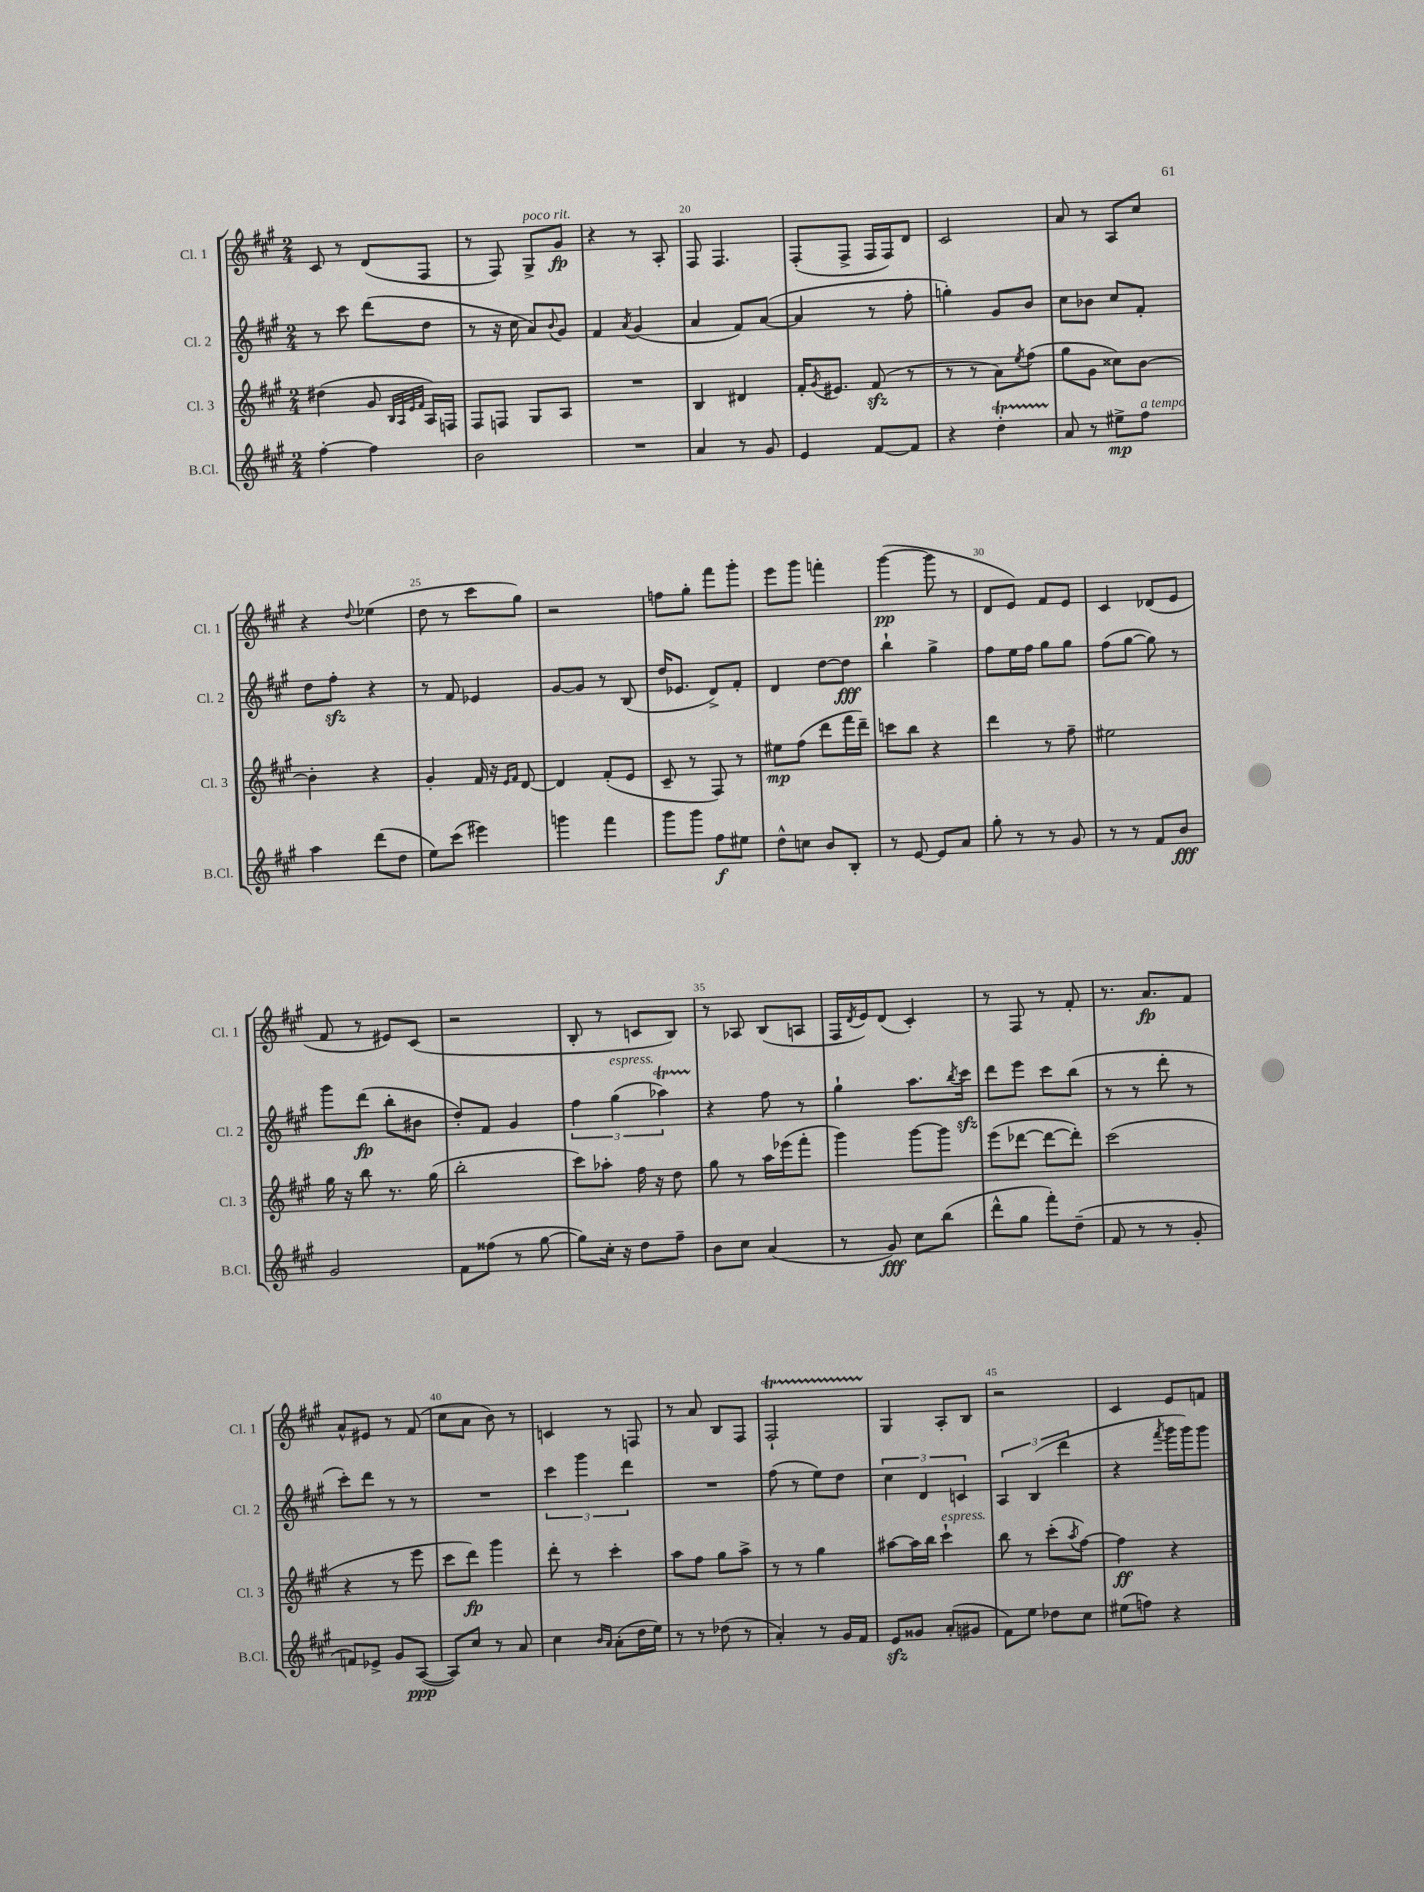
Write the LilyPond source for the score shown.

<<
\new StaffGroup <<
\new Staff = "s0" \with { instrumentName = "Cl. 1" shortInstrumentName = "Cl. 1" } {
    \clef treble \key a \major \numericTimeSignature \time 2/4
    cis'8 r8 d'8( fis8 |
    r8 fis8) gis8->^\markup { \italic "poco rit." } gis'8\fp |
    r4 r8 a8-. |
    fis8 fis4. |
    fis8-.( fis8-> fis16 fis16) d'8 |
    cis'2 |
    a'8 r8 a8 cis''8 |
    r4 \appoggiatura { d''8 } ees''4( |
    d''8 r8 cis'''8 gis''8) |
    r2 |
    f''8 gis''8-. fis'''8 gis'''8-. |
    e'''8 gis'''8 f'''4-. |
    gis'''4~\pp( gis'''8 r8 |
    d'8 e'8) fis'8 e'8 |
    cis'4 des'8( e'8 |
    fis'8 r8 eis'8) cis'8( |
    r2 |
    b8-. r8 c'8 b8) |
    r8 aes8 b8( a8 |
    fis16 \acciaccatura { d'8 } e'16) d'8( cis'4-.) |
    r8 fis8 r8 fis'8-. |
    r8. a'8.\fp fis'8 |
    a'8-^ eis'8 r8 fis'8( |
    cis''8 a'8 b'8) r8 |
    c'4 r8 f8 |
    r8 a'8 b8 fis8 |
    fis2-!\startTrillSpan |
    gis4\stopTrillSpan a8-. b8 |
    r2 |
    cis'4 e'8 f'8 \bar "|." |
}
\new Staff = "s1" \with { instrumentName = "Cl. 2" shortInstrumentName = "Cl. 2" } {
    \clef treble \key a \major \numericTimeSignature \time 2/4
    r8 cis'''8 d'''8( d''8 |
    r8 r16 cis''16 a'8) \appoggiatura { b'8 } gis'8 |
    fis'4 \acciaccatura { a'8 } gis'4( |
    a'4 fis'8) a'8~( |
    a'4 r8 fis''8-. |
    g''4-.) gis'8 b'8 |
    cis''8 bes'8 cis''8 fis'8-. |
    d''8 fis''8-.\sfz r4 |
    r8 fis'8 ees'4 |
    gis'8~ gis'8 r8 b8( |
    d''16 ees'8. d'8->) fis'8-. |
    d'4 d''8~ d''8\fff |
    b''4-! gis''4-> |
    fis''8 e''16 fis''16 gis''8 gis''8 |
    fis''8( gis''8~ gis''8) r8 |
    gis'''8 d'''8\fp( b''8-. bis'8 |
    d''8-.) fis'8 gis'4 |
    \tuplet 3/2 { fis''4 gis''4^\markup { \italic "espress." }( aes''4\startTrillSpan) } |
    r4\stopTrillSpan fis''8 r8 |
    gis''4-! a''8. \acciaccatura { b''8 } cis'''16\sfz |
    d'''8 e'''8 cis'''8 b''8( |
    r8 r8 d'''8-. r8 |
    cis'''8-.) d'''8 r8 r8 |
    R2 |
    \tuplet 3/2 { cis'''4 gis'''4 d'''4 } |
    R2 |
    fis''8( r8 e''8) d''8 |
    \tuplet 3/2 { cis''4 d'4 c'4 } |
    \tuplet 3/2 { a4 b4( d'''4 } |
    r4 \acciaccatura { fis'''8 } gis'''16 gis'''16) gis'''8 \bar "|." |
}
\new Staff = "s2" \with { instrumentName = "Cl. 3" shortInstrumentName = "Cl. 3" } {
    \clef treble \key a \major \numericTimeSignature \time 2/4
    dis''4( gis'8 \grace { b32 a32 e'32 fis'32 } a16) f16 |
    fis8 f8 gis8 a8 |
    R2 |
    b4 dis'4 |
    fis'16-. \acciaccatura { gis'8 } eis'8. fis'8\sfz( r8 |
    r8 r8 a'8) \acciaccatura { e''8 } fis''8( |
    gis''8 gis'8 cisis''8) b'8~ |
    b'4-. r4 |
    gis'4-. fis'16 r16 \grace { e'16 fis'16 } d'8~ |
    d'4 fis'8-.( e'8 |
    cis'8-- r8 fis8) r8 |
    eis''8\mp fis''8( d'''8 fis'''16 d'''16--) |
    c'''8 b''8 r4 |
    d'''4 r8 fis''8-- |
    eis''2 |
    gis''16 r16 b''8 r8. gis''16( |
    b''2-. |
    cis'''8) aes''8-. fis''16 r16 d''8 |
    gis''8 r8 a''16 ees'''16( fis'''8-. |
    gis'''4) gis'''8~ gis'''8 |
    e'''8( des'''8~ des'''8~ des'''8-.) |
    cis'''2( |
    r4 r8 e'''8 |
    cis'''8 d'''8\fp) gis'''4 |
    d'''8-. r8 cis'''4-. |
    a''8 fis''8 gis''8 a''8-> |
    r8 r8 gis''4 |
    ais''8~ ais''16 b''16 cis'''4-!^\markup { \italic "espress." } |
    b''8 r8 cis'''8-.( \acciaccatura { a''8 } fis''8~) |
    fis''4\ff r4 \bar "|." |
}
\new Staff = "s3" \with { instrumentName = "B.Cl." shortInstrumentName = "B.Cl." } {
    \clef treble \key a \major \numericTimeSignature \time 2/4
    fis''4~-. fis''4 |
    b'2 |
    R2 |
    a'4 r8 gis'8 |
    e'4 fis'8~ fis'8 |
    r4 d''4-.\startTrillSpan |
    a'8\stopTrillSpan r8 eis''8->\mp fis''8^\markup { \italic "a tempo" } |
    a''4 d'''8( d''8 |
    e''8) cis'''8( eis'''4) |
    g'''4 fis'''4 |
    gis'''8 gis'''8 fis''8\f eis''8 |
    d''8-^ c''8 b'8 b8-. |
    r8 e'8~ e'8 a'8 |
    gis''8-. r8 r8 gis'8 |
    r8 r8 fis'8 b'8\fff |
    gis'2 |
    fis'8 fisis''8( r8 gis''8~ |
    gis''8) cis''16-. r16 d''8 fis''8-- |
    b'8 cis''8 a'4( |
    r8 gis'8\fff) cis''8 b''8( |
    d'''8-^ gis''8 fis'''8-.) d''8--( |
    fis'8 r8 r8 gis'8-. |
    f'8) ees'8-> gis'8 a8~\ppp( |
    a8) cis''8 r8 a'8 |
    cis''4 \grace { b'16 a'16 } a'8-.( d''16 e''16) |
    r8 r8 des''8( r8 |
    a'4-.) r8 gis'16 fis'16 |
    e'8\sfz gisis'8 a'8-.( gis'8 |
    fis'8) e''8 des''8 cis''8 |
    eis''8( f''8) r4 \bar "|." |
}
>>
>>
\layout { \context { \Score currentBarNumber = #17 \override BarNumber.break-visibility = ##(#f #t #t) barNumberVisibility = #(every-nth-bar-number-visible 5) } }
